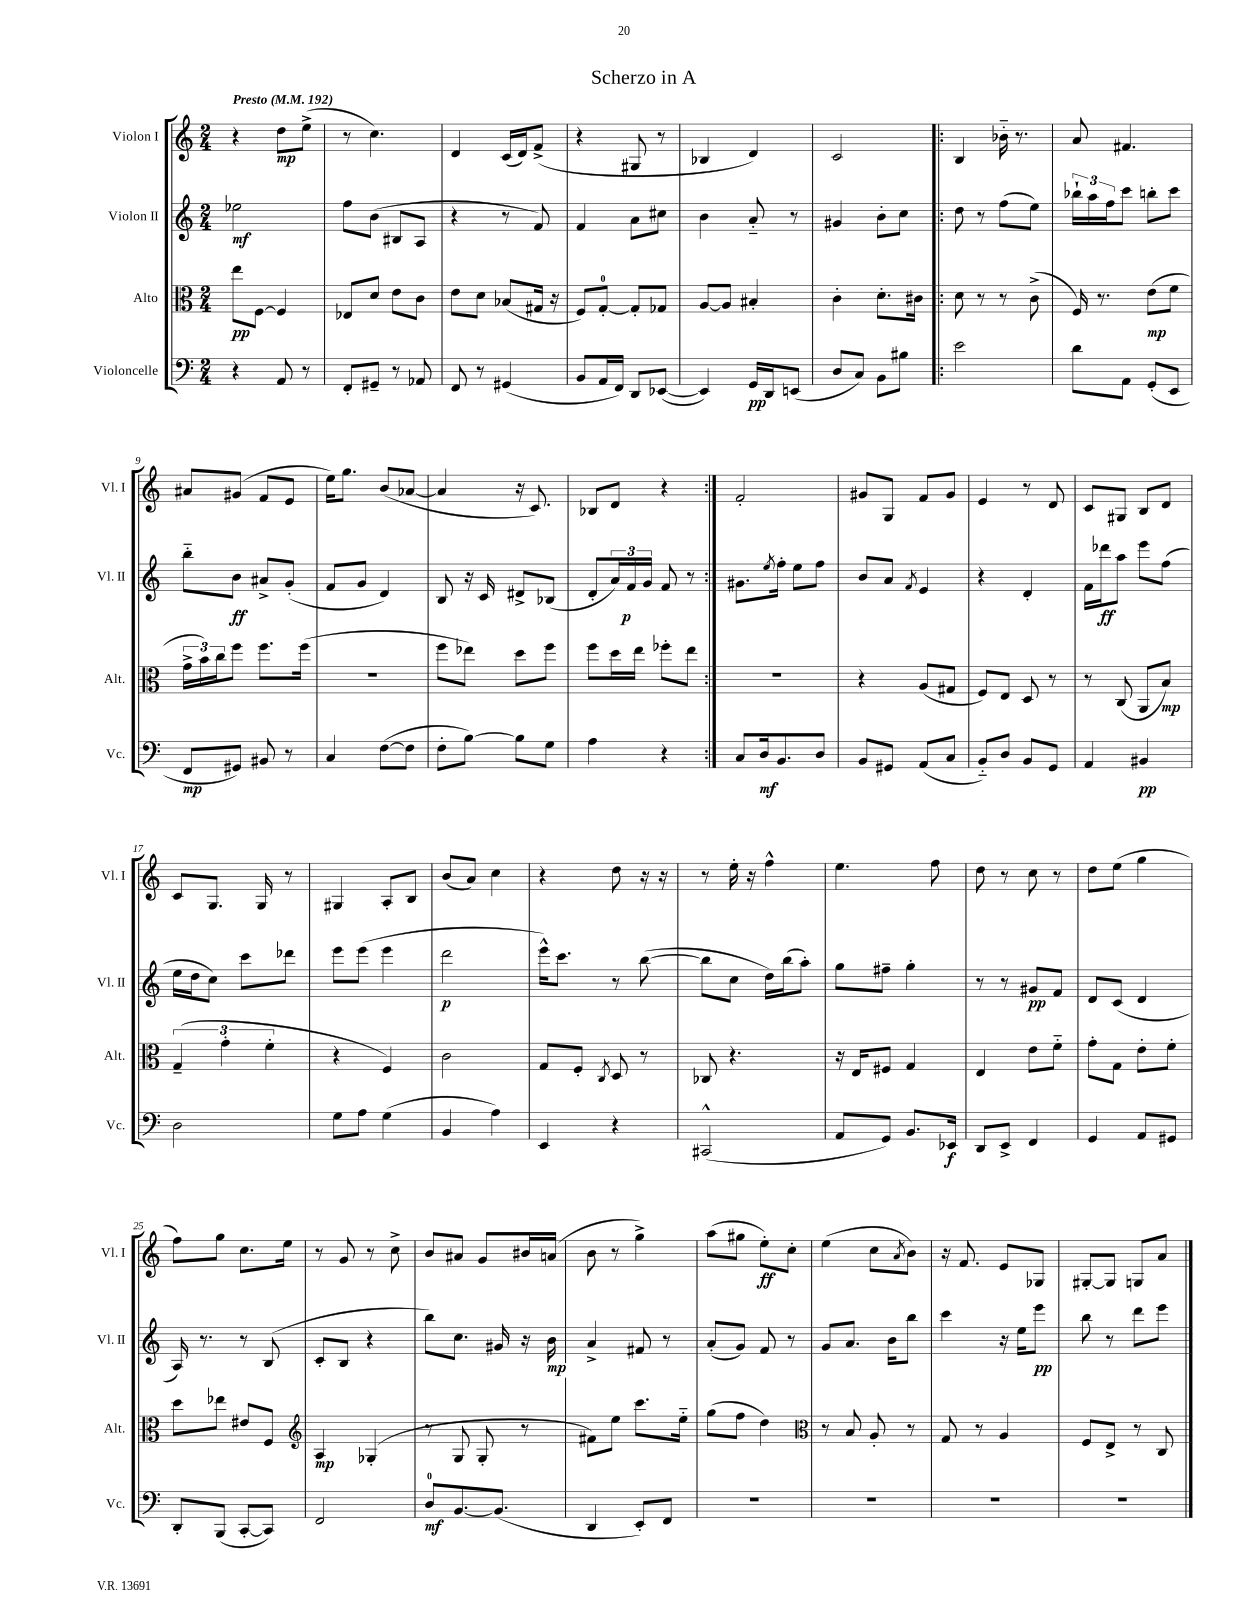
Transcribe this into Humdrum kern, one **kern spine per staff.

**kern	**dynam	**kern	**dynam	**kern	**dynam	**kern	**dynam
*part4	*part4	*part3	*part3	*part2	*part2	*part1	*part1
*staff4	*staff4	*staff3	*staff3	*staff2	*staff2	*staff1	*staff1
*I"Violoncelle	*	*I"Alto	*	*I"Violon II	*	*I"Violon I	*
*I'Vc.	*	*I'Alt.	*	*I'Vl. II	*	*I'Vl. I	*
*clefF4	*	*clefC3	*	*clefG2	*	*clefG2	*
*k[]	*	*k[]	*	*k[]	*	*k[]	*
*M2/4	*	*M2/4	*	*M2/4	*	*M2/4	*
*MM192	*	*MM192	*	*MM192	*	*MM192	*
=1	=1	=1	=1	=1	=1	=1	=1
!	!	!	!	!	!	!LO:TX:a:B:t=Presto	!
4r	.	8ee\L	pp	2ee-X\	mf	4r	.
.	.	[8F\J	.	.	.	.	.
8AA/	.	4F/]	.	.	.	8dd\L	mp
8r	.	.	.	.	.	(8ee^\J	.
=2	=2	=2	=2	=2	=2	=2	=2
8FF'/L	.	8E-X/L	.	8ff\L	.	8r	.
8GG#X~/J	.	8d/J	.	(8b\J	.	4.cc\)	.
8r	.	8e\L	.	8B#X/L	.	.	.
8AA-X/	.	8c\J	.	8A/J	.	.	.
=3	=3	=3	=3	=3	=3	=3	=3
8FF/	.	8e\L	.	4r	.	4d/	.
8r	.	8d\J	.	.	.	.	.
(4GG#X/	.	(8B-X/L	.	8r	.	(16c/LL	.
.	.	.	.	.	.	16d/J)	.
.	.	16G#X/Jk	.	8f/)	.	(8f^/J	.
.	.	16r	.	.	.	.	.
=4	=4	=4	=4	=4	=4	=4	=4
8BB/L	.	8F/L)	.	4f/	.	4r	.
16AA/L	.	[8G'/J	.	.	.	.	.
16FF/JJ)	.	.	.	.	.	.	.
8DD/L	.	8G'/L]	.	8a\L	.	8G#X/	.
([8EE-X/J	.	8G-X/J	.	8cc#X\J	.	8r	.
=5	=5	=5	=5	=5	=5	=5	=5
4EE-/])	.	[8A/L	.	4b\	.	4B-X/	.
.	.	8A/J]	.	.	.	.	.
16GG/LL	pp	4B#X'/	.	8a/	.	4d/)	.
16DD/J	.	.	.	.	.	.	.
(8EEn/J	.	.	.	8r	.	.	.
=6	=6	=6	=6	=6	=6	=6	=6
8D/L	.	4c'\	.	4g#X/	.	2c/	.
8C/J)	.	.	.	.	.	.	.
8BB\L	.	8.d'\L	.	8b'\L	.	.	.
8B#X\J	.	.	.	8cc\J	.	.	.
.	.	16c#X\Jk	.	.	.	.	.
=7!|:	=7!|:	=7!|:	=7!|:	=7!|:	=7!|:	=7!|:	=7!|:
2e\	.	8d\	.	8dd\	.	4B/	.
.	.	8r	.	8r	.	.	.
.	.	8r	.	(8ff\L	.	16b-X\	.
.	.	.	.	.	.	8.r	.
.	.	(8c^\	.	8ee\J)	.	.	.
=8	=8	=8	=8	=8	=8	=8	=8
8d\L	.	16F/)	.	24bb-X`\LL	.	8a/	.
.	.	.	.	24aa\	.	.	.
.	.	8.r	.	.	.	.	.
.	.	.	.	24ff\J	.	.	.
8AA\J	.	.	.	8ccc\J	.	4.f#X/	.
(8GG'/L	.	(8e\L	mp	8bbn'\L	.	.	.
8EE/J	.	8f\J	.	8ccc\J	.	.	.
!!LO:LB:g=z
=9	=9	=9	=9	=9	=9	=9	=9
8FF/L	mp	24g^\LL	.	8bb\L	.	8a#X/L	.
.	.	24b\)	.	.	.	.	.
.	.	24cc\J	.	.	.	.	.
8GG#X/J)	.	8ff\J	.	8b\J	ff	(8g#X/J	.
8BB#X/	.	8.ff\L	.	8a#X^/L	.	8f/L	.
8r	.	.	.	(8g'/J	.	8e/J	.
.	.	(16ff\Jk	.	.	.	.	.
=10	=10	=10	=10	=10	=10	=10	=10
4C/	.	2r	.	8f/L	.	16ee\KL)	.
.	.	.	.	.	.	8.gg\J	.
.	.	.	.	8g/J	.	.	.
([8F\L	.	.	.	4d/)	.	(8b/L	.
8F\J]	.	.	.	.	.	[8a-X/J	.
=11	=11	=11	=11	=11	=11	=11	=11
8F'\L	.	8ff\L	.	8B/	.	4a-/]	.
[8B\J)	.	8ee-X\J)	.	16r	.	.	.
.	.	.	.	16c/	.	.	.
8B\L]	.	8dd\L	.	8d#X^/L	.	16r	.
.	.	.	.	.	.	8.c/)	.
8G\J	.	8ff\J	.	(8B-X/J	.	.	.
=12	=12	=12	=12	=12	=12	=12	=12
4A\	.	8ff\L	.	8d'/L	.	8B-X/L	.
.	.	16dd\L	.	24a/L)	.	8d/J	.
.	.	.	.	24f/	p	.	.
.	.	16ee\JJ	.	.	.	.	.
.	.	.	.	24g/JJ	.	.	.
4r	.	8ff-X'\L	.	8f/	.	4r	.
.	.	8ee\J	.	8r	.	.	.
=13:|!	=13:|!	=13:|!	=13:|!	=13:|!	=13:|!	=13:|!	=13:|!
8C/L	.	2r	.	8.g#X\L	.	2f'/	.
16D/k	mf	.	.	.	.	.	.
.	.	.	.	8qee/	.	.	.
8.BB/	.	.	.	16ff'\Jk	.	.	.
.	.	.	.	8ee\L	.	.	.
8D/J	.	.	.	8ff\J	.	.	.
=14	=14	=14	=14	=14	=14	=14	=14
8BB/L	.	4r	.	8b/L	.	8g#X/L	.
8GG#X/J	.	.	.	8a/J	.	8G/J	.
.	.	.	.	8qf/	.	.	.
(8AA/L	.	(8A/L	.	4e/	.	8f/L	.
8C/J	.	8G#X/J	.	.	.	8g#/J	.
=15	=15	=15	=15	=15	=15	=15	=15
8BB/L)	.	8F/L)	.	4r	.	4e/	.
8D/J	.	8E/J	.	.	.	.	.
8BB/L	.	8D/	.	4d'/	.	8r	.
8GG/J	.	8r	.	.	.	8d/	.
=16	=16	=16	=16	=16	=16	=16	=16
4AA/	.	8r	.	16f\LL	.	8c/L	.
.	.	.	.	16ddd-X\J	ff	.	.
.	.	(8C/	.	8aa\J	.	8G#X/J	.
4BB#X/	pp	8AA/L	.	8eee\L	.	8B/L	.
.	.	8B/J)	mp	(8ff\J	.	8d/J	.
!!LO:LB:g=z
=17	=17	=17	=17	=17	=17	=17	=17
2D\	.	(6G~/	.	16ee\LL	.	8c/L	.
.	.	.	.	16dd\J	.	.	.
.	.	.	.	8cc\J)	.	8.G/J	.
.	.	6g'\	.	.	.	.	.
.	.	.	.	8ccc\L	.	.	.
.	.	.	.	.	.	16G/	.
.	.	6f'\	.	.	.	.	.
.	.	.	.	8ddd-X\J	.	8r	.
=18	=18	=18	=18	=18	=18	=18	=18
8G\L	.	4r	.	8eee\L	.	4G#X/	.
8A\J	.	.	.	(8eee\J	.	.	.
(4G\	.	4F/)	.	4eee\	.	8A'/L	.
.	.	.	.	.	.	8B/J	.
=19	=19	=19	=19	=19	=19	=19	=19
4BB/	.	2c\	.	2ddd\	p	(8b/L	.
.	.	.	.	.	.	8a/J)	.
4A\)	.	.	.	.	.	4cc\	.
=20	=20	=20	=20	=20	=20	=20	=20
4EE/	.	8G/L	.	16eee^^\KL)	.	4r	.
.	.	.	.	8.ccc\J	.	.	.
.	.	8F'/J	.	.	.	.	.
.	.	8qC/	.	.	.	.	.
4r	.	8D/	.	8r	.	8dd\	.
.	.	8r	.	([8bb\	.	16r	.
.	.	.	.	.	.	16r	.
=21	=21	=21	=21	=21	=21	=21	=21
(2CC#X^^/	.	8C-X/	.	8bb\L]	.	8r	.
.	.	4.r	.	8cc\J	.	16ee'\	.
.	.	.	.	.	.	16r	.
.	.	.	.	16dd\LL)	.	4ff^^\	.
.	.	.	.	(16bb\J	.	.	.
.	.	.	.	8aa'\J)	.	.	.
=22	=22	=22	=22	=22	=22	=22	=22
8AA/L	.	16r	.	8gg\L	.	4.ee\	.
.	.	16E/KL	.	.	.	.	.
8GG/J)	.	8F#X/J	.	8ff#X~\J	.	.	.
8.BB/L	.	4G/	.	4gg'\	.	.	.
.	.	.	.	.	.	8ff\	.
16EE-X/Jk	f	.	.	.	.	.	.
=23	=23	=23	=23	=23	=23	=23	=23
8DD/L	.	4E/	.	8r	.	8dd\	.
8EE^/J	.	.	.	8r	.	8r	.
4FF/	.	8e\L	.	8g#X/L	pp	8cc\	.
.	.	8f\J	.	8f/J	.	8r	.
=24	=24	=24	=24	=24	=24	=24	=24
4GG/	.	8g'\L	.	8d/L	.	8dd\L	.
.	.	8G\J	.	(8c/J	.	(8ee\J	.
8AA/L	.	8e'\L	.	4d/	.	4gg\	.
8GG#X/J	.	8f'\J	.	.	.	.	.
!!LO:LB:g=z
=25	=25	=25	=25	=25	=25	=25	=25
8DD'/L	.	8dd\L	.	16A/)	.	8ff\L)	.
.	.	.	.	8.r	.	.	.
(8BBB/J	.	8ee-X\J	.	.	.	8gg\J	.
[8CC'/L	.	8e#X/L	.	8r	.	8.cc\L	.
8CC/J])	.	8F/J	.	(8B/	.	.	.
.	.	.	.	.	.	16ee\Jk	.
=26	=26	=26	=26	=26	=26	=26	=26
*	*	*clefG2	*	*	*	*	*
2FF/	.	4A/	mp	8c'/L	.	8r	.
.	.	.	.	8B/J	.	8g/	.
.	.	(4G-X'/	.	4r	.	8r	.
.	.	.	.	.	.	8cc^\	.
=27	=27	=27	=27	=27	=27	=27	=27
8D/L	mf	8r	.	8bb\L)	.	8b/L	.
[8.BB/	.	8G/	.	8.cc\J	.	8a#X/J	.
.	.	8G'/	.	.	.	8g/L	.
(8.BB/J]	.	.	.	16g#X/	.	.	.
.	.	8r	.	16r	.	16b#X/L	.
.	.	.	.	16b\	mp	(16an/JJ	.
=28	=28	=28	=28	=28	=28	=28	=28
4DD/	.	8f#X\L)	.	4a^/	.	8b\	.
.	.	8ee\J	.	.	.	8r	.
8EE'/L)	.	8.ccc\L	.	8f#X/	.	4gg^\)	.
8FF/J	.	.	.	8r	.	.	.
.	.	16ee\Jk	.	.	.	.	.
=29	=29	=29	=29	=29	=29	=29	=29
2r	.	(8gg\L	.	(8a'/L	.	(8aa\L	.
.	.	8ff\J	.	8g/J)	.	8gg#X\J	.
.	.	4dd\)	.	8f/	.	8ee'\L)	ff
.	.	.	.	8r	.	8cc'\J	.
=30	=30	=30	=30	=30	=30	=30	=30
*	*	*clefC3	*	*	*	*	*
2r	.	8r	.	8g/L	.	(4ee\	.
.	.	8B/	.	8.a/J	.	.	.
.	.	8A'/	.	.	.	8cc\L	.
.	.	.	.	16b\KL	.	.	.
.	.	.	.	.	.	8qa/	.
.	.	8r	.	8bb\J	.	8b\J)	.
=31	=31	=31	=31	=31	=31	=31	=31
2r	.	8G/	.	4ccc\	.	16r	.
.	.	.	.	.	.	8.f/	.
.	.	8r	.	.	.	.	.
.	.	4A/	.	16r	.	8e/L	.
.	.	.	.	16ee\KL	.	.	.
.	.	.	.	8eee\J	pp	8G-X/J	.
=32	=32	=32	=32	=32	=32	=32	=32
2r	.	8F/L	.	8bb\	.	[8G#X'/L	.
.	.	8E^/J	.	8r	.	8G#/J]	.
.	.	8r	.	8ddd\L	.	8Gn/L	.
.	.	8C/	.	8eee\J	.	8a/J	.
==	==	==	==	==	==	==	==
*-	*-	*-	*-	*-	*-	*-	*-
